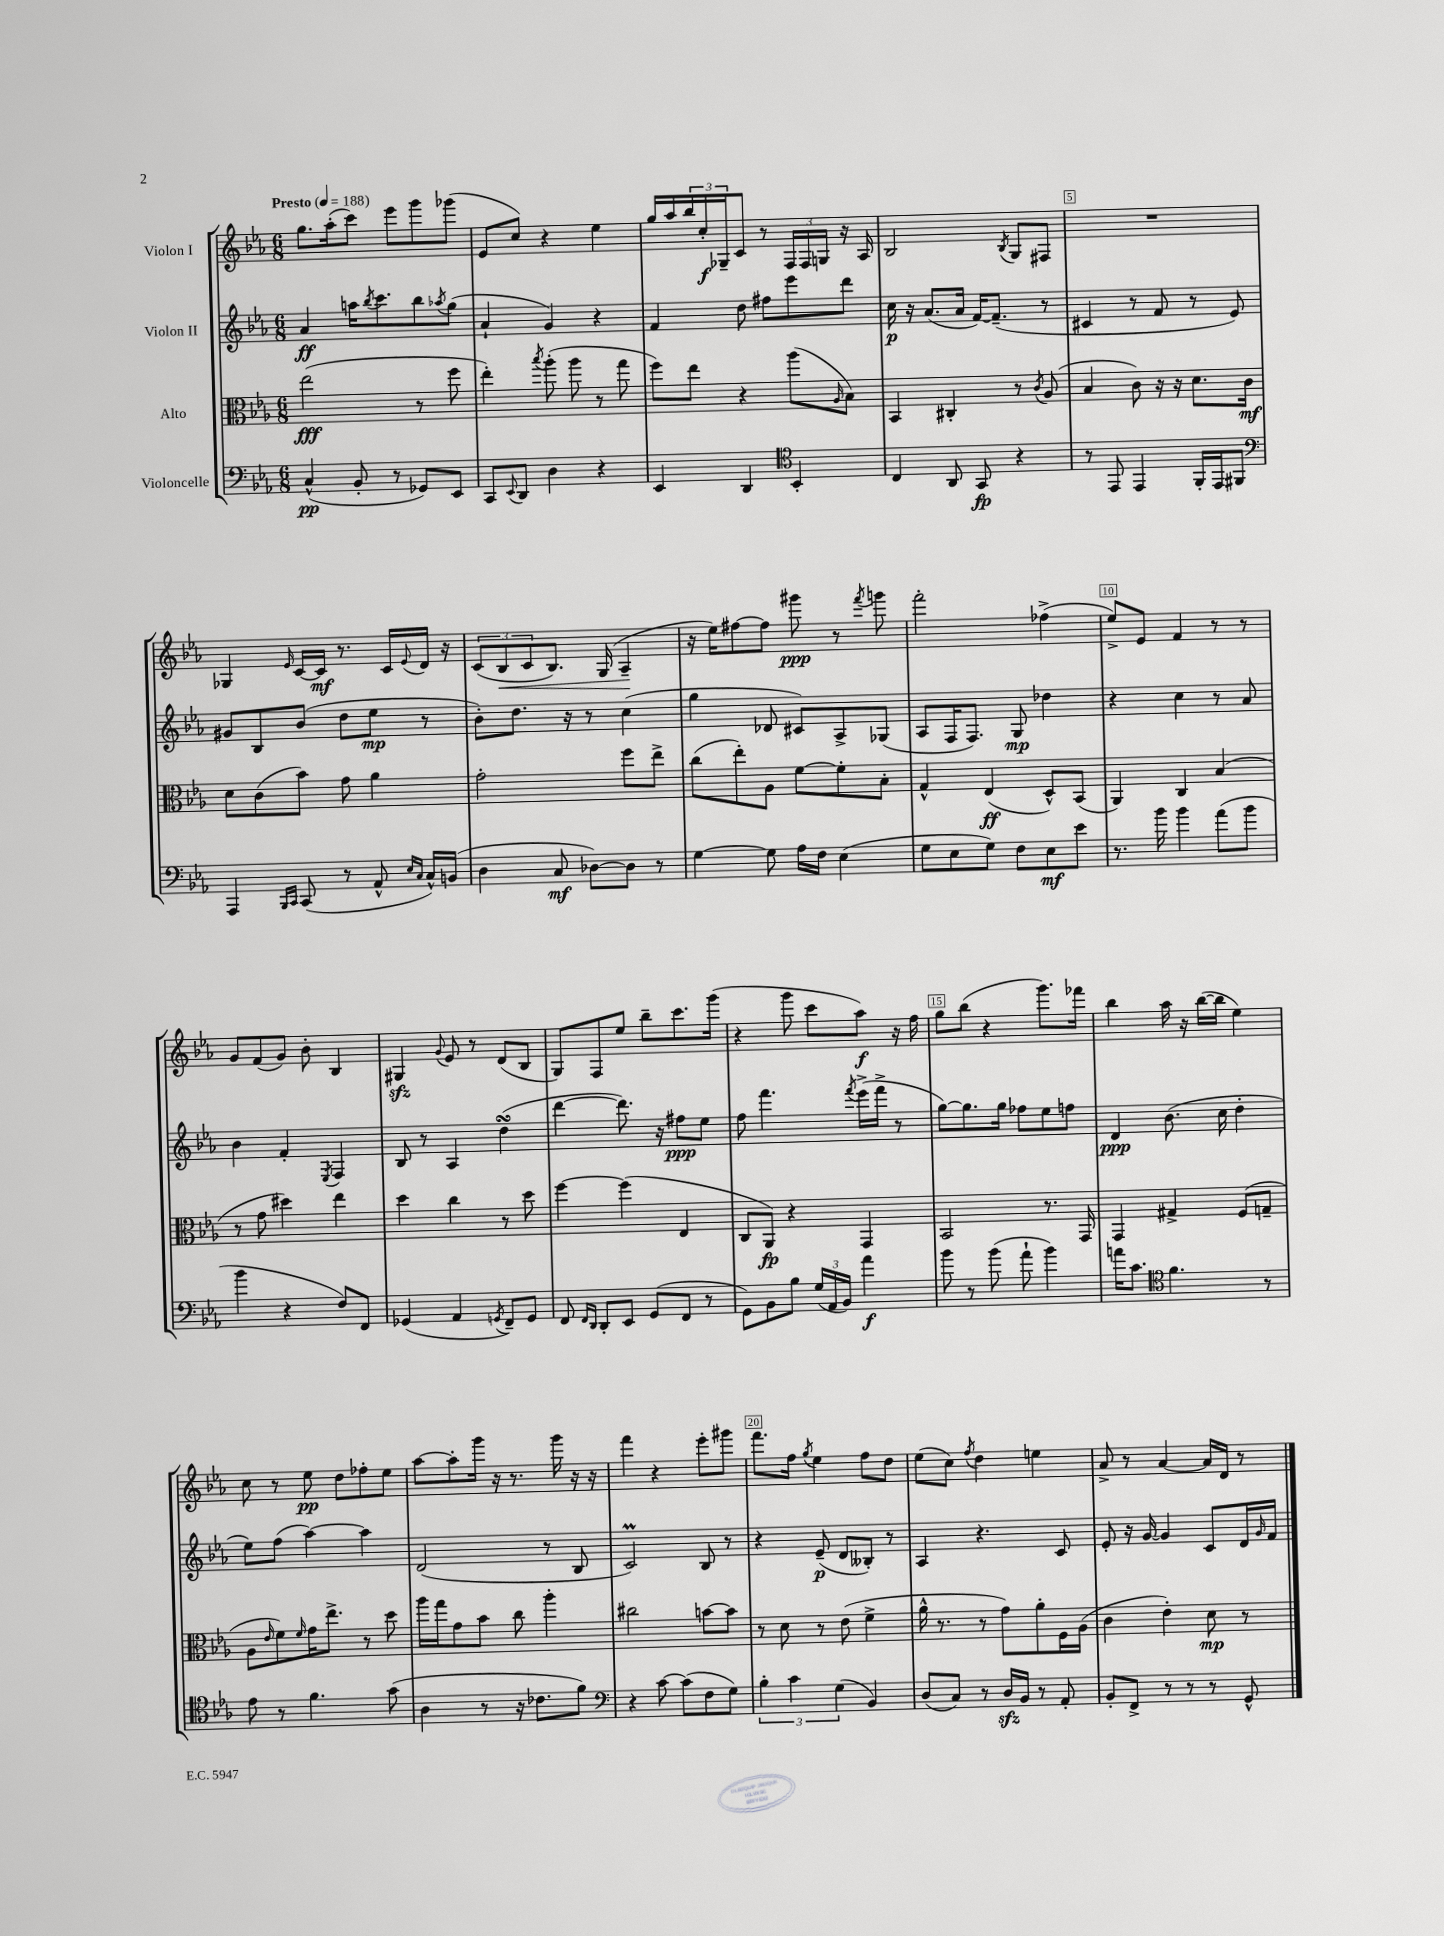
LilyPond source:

<<
\new StaffGroup <<
\new Staff = "s0" \with { instrumentName = "Violon I" } {
    \clef treble \key ees \major \numericTimeSignature \time 6/8 \tempo "Presto" 4 = 188
    g''8. aes''16-.( c'''8) ees'''8 g'''8 ges'''8( |
    ees'8 c''8) r4 ees''4 |
    g''16 aes''16 \tuplet 3/2 { bes''16 c''16-.\f ges16-- } c'8 r8 \tuplet 3/2 { f16 f16 g16 } r16 aes16 |
    bes2 \acciaccatura { bes8 } g8 fis8 |
    R2. |
    ges4 \grace { ees'16 } c'16~ c'16\mf r8. c'16 \appoggiatura { ees'8 } d'16 r16 |
    \tuplet 3/2 { c'8( bes8\< c'8 } bes8.) g16( aes4--\! |
    r16 ees''16) fis''8~ fis''8 gis'''8\ppp r8 \acciaccatura { f'''8 } g'''8 |
    f'''2-. fes''4->( |
    ees''8->) ees'8 f'4 r8 r8 |
    g'8 f'8( g'8) bes'8-. bes4 |
    gis4\sfz \appoggiatura { g'8 } ees'8 r8 d'8( bes8 |
    g8) f8 ees''8 bes''8-- c'''8. g'''16( |
    r4 g'''8 c'''8 aes''8\f) r16 f''16 |
    g''8 bes''8( r4 g'''8.) fes'''16 |
    bes''4 aes''16 r16 bes''16~( bes''16 ees''4) |
    c''8 r8 ees''8\pp d''8 fes''8-. ees''8 |
    aes''8~ aes''8-. g'''16 r16 r8. g'''16 r16 r16 |
    f'''4 r4 ees'''8-. gis'''8 |
    f'''8. f''16 \acciaccatura { g''8 } ees''4 f''8 d''8 |
    ees''8( c''8) \acciaccatura { f''8 } d''4 e''4 |
    aes'8-> r8 aes'4~ aes'16 d'16 r8 \bar "|." |
}
\new Staff = "s1" \with { instrumentName = "Violon II" } {
    \clef treble \key ees \major \numericTimeSignature \time 6/8
    aes'4\ff a''16 \acciaccatura { bes''8 } c'''8. bes''8 \acciaccatura { aes''8 } g''8( |
    aes'4-! g'4) r4 |
    f'4 d''8 fis''8 ees'''8 d'''8 |
    c''16\p r16 aes'8.( aes'16 f'16~) f'8.--( r8 |
    cis'4 r8 f'8 r8 ees'8) |
    gis'8 bes8 bes'8( d''8 ees''8\mp r8 |
    bes'8-.) d''8. r16 r8 c''4( |
    g''4 des'8 cis'8) aes8-> ges8( |
    aes8 f16 f8.) g8\mp des''4 |
    r4 c''4 r8 aes'8 |
    bes'4 f'4-. \acciaccatura { ees8 } f4 |
    bes8 r8 aes4 d''4\turn( |
    d'''4~ d'''8.) r16 fis''8\ppp ees''8 |
    f''8 f'''4. \acciaccatura { f'''8 } ees'''16->( f'''16-> r8 |
    g''8~) g''8. g''16 fes''8 ees''8 f''8 |
    d'4\ppp bes'8.( c''16 d''4-. |
    ees''8) f''8( aes''4~) aes''4 |
    d'2( r8 bes8 |
    c'2\prall) bes8 r8 |
    r4 ees'8--\p( d'8 beses8-.) r8 |
    aes4 r4. c'8 |
    ees'8-. r16 g'16~ g'4 c'8 d'16 \grace { g'16 } f'16 \bar "|." |
}
\new Staff = "s2" \with { instrumentName = "Alto" } {
    \clef alto \key ees \major \numericTimeSignature \time 6/8
    ees''2\fff( r8 f''8 |
    ees''4-.) \acciaccatura { bes''8 } aes''8-.( aes''8 r8 g''8 |
    f''8) ees''8 r4 aes''8( \grace { aes16 } bes8) |
    bes,4 cis4-. r8 \acciaccatura { c'8 } aes8( |
    bes4 c'8) r16 r16 d'8. c'16\mf |
    d'8 c'8( bes'8) g'8 aes'4 |
    g'2-. f''8 ees''8-> |
    c''8( ees''8-.) aes8 f'8~ f'8-. bes8-. |
    g4-^ ees4\ff( d8-^) bes,8( |
    aes,4) c4 bes4( |
    r8 g'8 dis''4) ees''4 |
    d''4 c''4 r8 d''8 |
    f''4~ f''4( ees4 |
    c8 aes,8\fp) r4 g,4 |
    bes,2 r8. g,16 |
    g,4 gis4-> f8( g8-- |
    aes8 \grace { ees'16 } f'8) \grace { f'16 } g'16 ees''8.-> r8 d''8 |
    aes''16 g''16 g'8 bes'8 c''8 aes''4-. |
    cis''2 b'8~ b'8 |
    r8 d'8 r8 ees'8( f'4-> |
    aes'16-^ r8. r8 g'8) aes'8-. f16 aes16( |
    c'4 ees'4-.) d'8\mp r8 \bar "|." |
}
\new Staff = "s3" \with { instrumentName = "Violoncelle" } {
    \clef bass \key ees \major \numericTimeSignature \time 6/8
    c4-^\pp( bes,8-. r8 ges,8) ees,8 |
    c,8 \appoggiatura { ees,8 } d,8 d4 r4 |
    ees,4 d,4 \clef tenor bes,4-. |
    c4 aes,8 g,8\fp r4 |
    r8 ees,8 ees,4 f,16-. ees,16 fis,8 |
    \clef bass aes,,4 \grace { bes,,16 c,16 } c,8( r8 aes,8-^ \grace { ees16 c16 } c16-^) b,16( |
    d4 c8\mf des8~) des8 r8 |
    g4~ g8 aes16 f16 ees4( |
    g8 ees8 g8) f8 ees8\mf ees'8 |
    r8. bes'16 bes'4 aes'8( bes'8 |
    bes'4 r4 f8) f,8 |
    ges,4( aes,4 \acciaccatura { g,8 } f,8--) g,8 |
    f,8 \grace { f,16 d,16 } d,8-. ees,8 g,8( f,8 r8 |
    g,8) bes,8 bes8 \tuplet 3/2 { g16( aes,16 bes,16) } aes'4\f |
    bes'8 r8 bes'8( aes'8-! bes'4) |
    a'16 c'8. \clef tenor f'4. r8 |
    ees'8 r8 f'4. g'8( |
    aes4 r8 r16 ces'8. f'8) |
    \clef bass r4 c'8~ c'8( f8 g8) |
    \tuplet 3/2 { bes4-. c'4 g4( } bes,4) |
    d8( c8) r8 d16\sfz bes,16 r8 aes,8-. |
    bes,8-. f,8-> r8 r8 r8 g,8-^ \bar "|." |
}
>>
>>
\layout { \context { \Score \override BarNumber.break-visibility = ##(#f #t #t) barNumberVisibility = #(every-nth-bar-number-visible 5) \override BarNumber.stencil = #(make-stencil-boxer 0.1 0.3 ly:text-interface::print) } }
